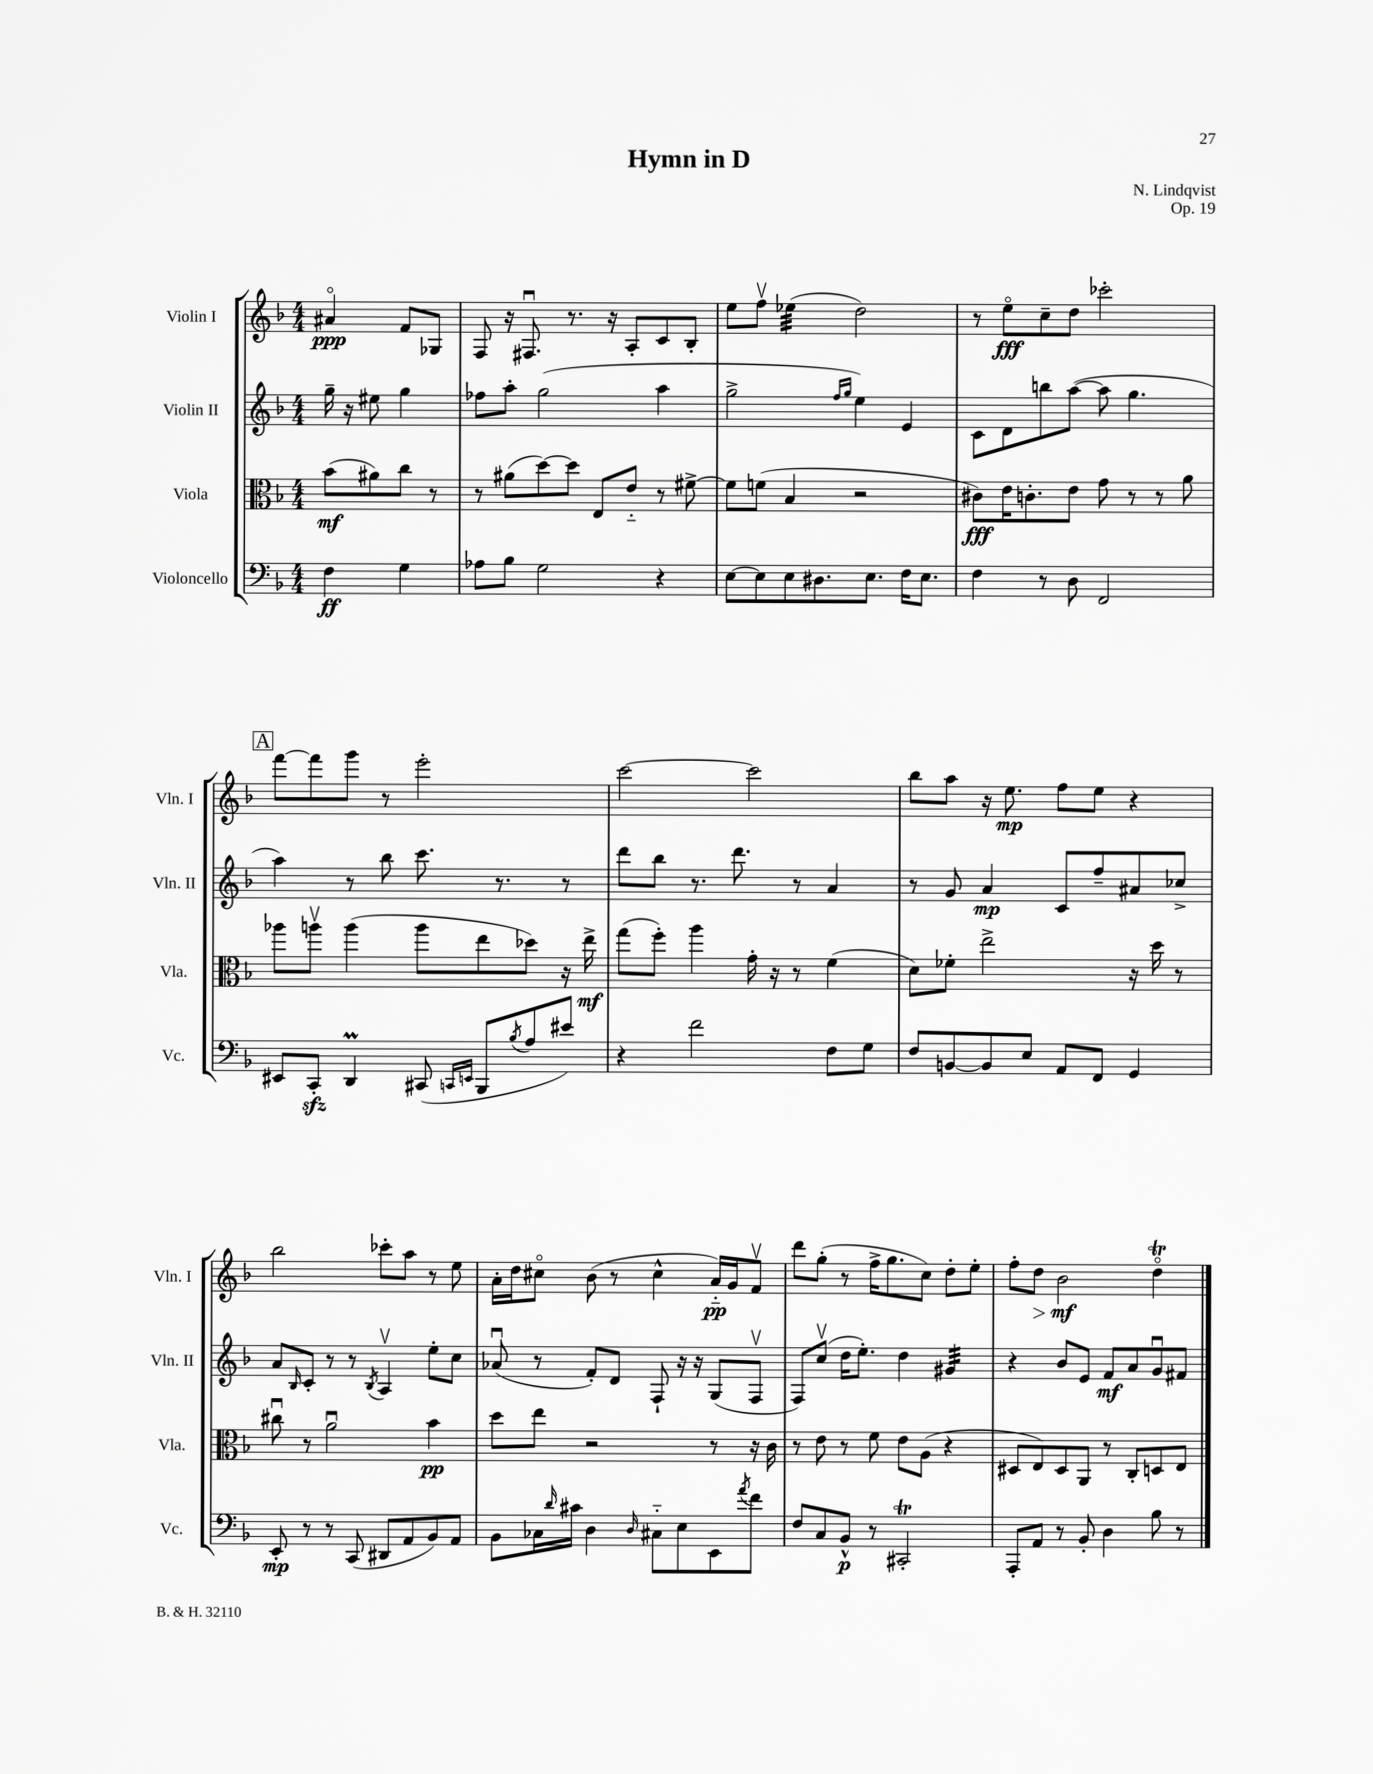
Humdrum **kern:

**kern	**kern	**kern	**kern
*staff4	*staff3	*staff2	*staff1
*clefF4	*clefC3	*clefG2	*clefG2
*k[b-]	*k[b-]	*k[b-]	*k[b-]
*M4/4	*M4/4	*M4/4	*M4/4
4F\	(8b-\L	16gg~\	4a#o/
.	.	16r	.
.	8a#\)	8ee#\	.
4G\	8cc\J	4gg\	8f/L
.	8r	.	8G-/J
=	=	=	=
8A-\L	8r	8ff-\L	8F/
8B-\J	(8a#\L	8aa'\J	16r
.	.	.	8.F#u/
2G\	[8dd\)	(2gg\	.
.	8dd\]J	.	8.r
.	8E/L	.	.
.	.	.	16r
.	8e'~/J	.	8A'/L
4r	8r	4aa\	8c/
.	[8f#^\	.	8B-'/J
=	=	=	=
[8E\L	8f#\]L	2gg^\	8ee\L
8E\]	(8f\J	.	8ffv\J
8E\	4B-/	.	(4ee-\
8.D#\	.	.	.
.	.	16qqff/LL	.
.	.	16qqgg/JJ	.
.	2r	4ee\)	2dd\)
8.E\J	.	.	.
16F\LK	.	4e/	.
8.E\J	.	.	.
=	=	=	=
4F\	8c#\L)	8c\L	8r
.	16e\K	8d\	8eeo\L
.	8.c'\	.	.
8r	.	8bb\	8cc~\
8D\	8e\J	([8aa\J	8dd\J
2FF/	8g\	8aa\]	2ccc-'\
.	8r	4.gg\	.
.	8r	.	.
.	8a\	.	.
=	=	=	=
8EE#/L	8aa-\L	4aa\)	[8fff\L
8CC'/J	8aav\J	.	8fff\]
4DD/	(4aa\	8r	8ggg\J
.	.	8bb-\	8r
(8CC#/	8aa\L	8.ccc\	2eee'\
16qqCC/LL	.	.	.
16qqEE/JJ	.	.	.
8BBB-/L	8ee\	.	.
.	.	8.r	.
8qB-/	.	.	.
8A/	8dd-\J)	.	.
8e#/J)	16r	8r	.
.	16ee^\	.	.
=	=	=	=
4r	(8gg\L	8ddd\L	[2ccc\
.	8ff'\J)	8bb-\J	.
2f\	4aa\	8.r	.
.	.	8.ddd\	.
.	16g'\	.	2ccc\]
.	16r	.	.
.	8r	8r	.
8F\L	(4f\	4a/	.
8G\J	.	.	.
=	=	=	=
8F/L	8d\L)	8r	8bb-\L
[8BB/	8f-'\J	8g/	8aa\J
8BB/]	2ee^\	4a/	16r
.	.	.	8.ee\
8E/J	.	.	.
8AA/L	.	8c/L	8ff\L
8FF/J	.	8ff~/	8ee\J
4GG/	16r	8a#/	4r
.	16dd\	.	.
.	8r	8cc-^/J	.
=	=	=	=
8EE'/	8cc#u\	8a/L	2bb-\
.	.	16qqB-/	.
8r	8r	8c'/J	.
8r	2au\	8r	.
(8CC/	.	8r	.
.	.	8qB-/	.
8DD#/L	.	4Av/	8ccc-'\L
8AA/	.	.	8aa\J
8BB-/)	4b-\	8ee'\L	8r
8AA/J	.	8cc\J	8ee\
=	=	=	=
8BB-\L	8dd\L	(8a-u/	16a'\LL
.	.	.	16dd\J
16C-\L	8ee\J	8r	8cc#o\J
16qqd/	.	.	.
16c#\JJ	.	.	.
4D\	2r	8f'/L)	(8b-\
.	.	8d/J	8r
16qqD/	.	.	.
8C#'~\L	.	8F`/	4cc#^^\
8E\	.	16r	.
.	.	16r	.
8EE\	8r	(8G/L	16a'~/LL)
.	.	.	16g/J
8qa/	.	.	.
8f\J	16r	8Fv/J	8fv/J
.	16c\	.	.
=	=	=	=
8F/L	8r	8F/L)	8ddd\L
8C/	8e\	(8ccv/J	(8gg'\J
8BB-^^/J	8r	16dd\LK	8r
.	.	8.ee'\J)	.
8r	8f\	.	16ff^\LK
.	.	.	8.gg\
2CC#'/	8e\L	4dd\	.
.	(8A\J	.	8cc\J)
.	4r	4g#/	8dd'\L
.	.	.	8ee'\J
=	=	=	=
8AAA'/L	8D#/L	4r	8ff'\L
8AA/J	8E/)	.	8dd\J
8r	8D#/	8b-/L	2b-\
8BB-'/	8AA/J	8e/J	.
4D\	8r	8f/L	.
.	8C'/L	8a/	.
8B-\	8D/	8gu/	4ddo\
8r	8E/J	8f#/J	.
==	==	==	==
*-	*-	*-	*-
